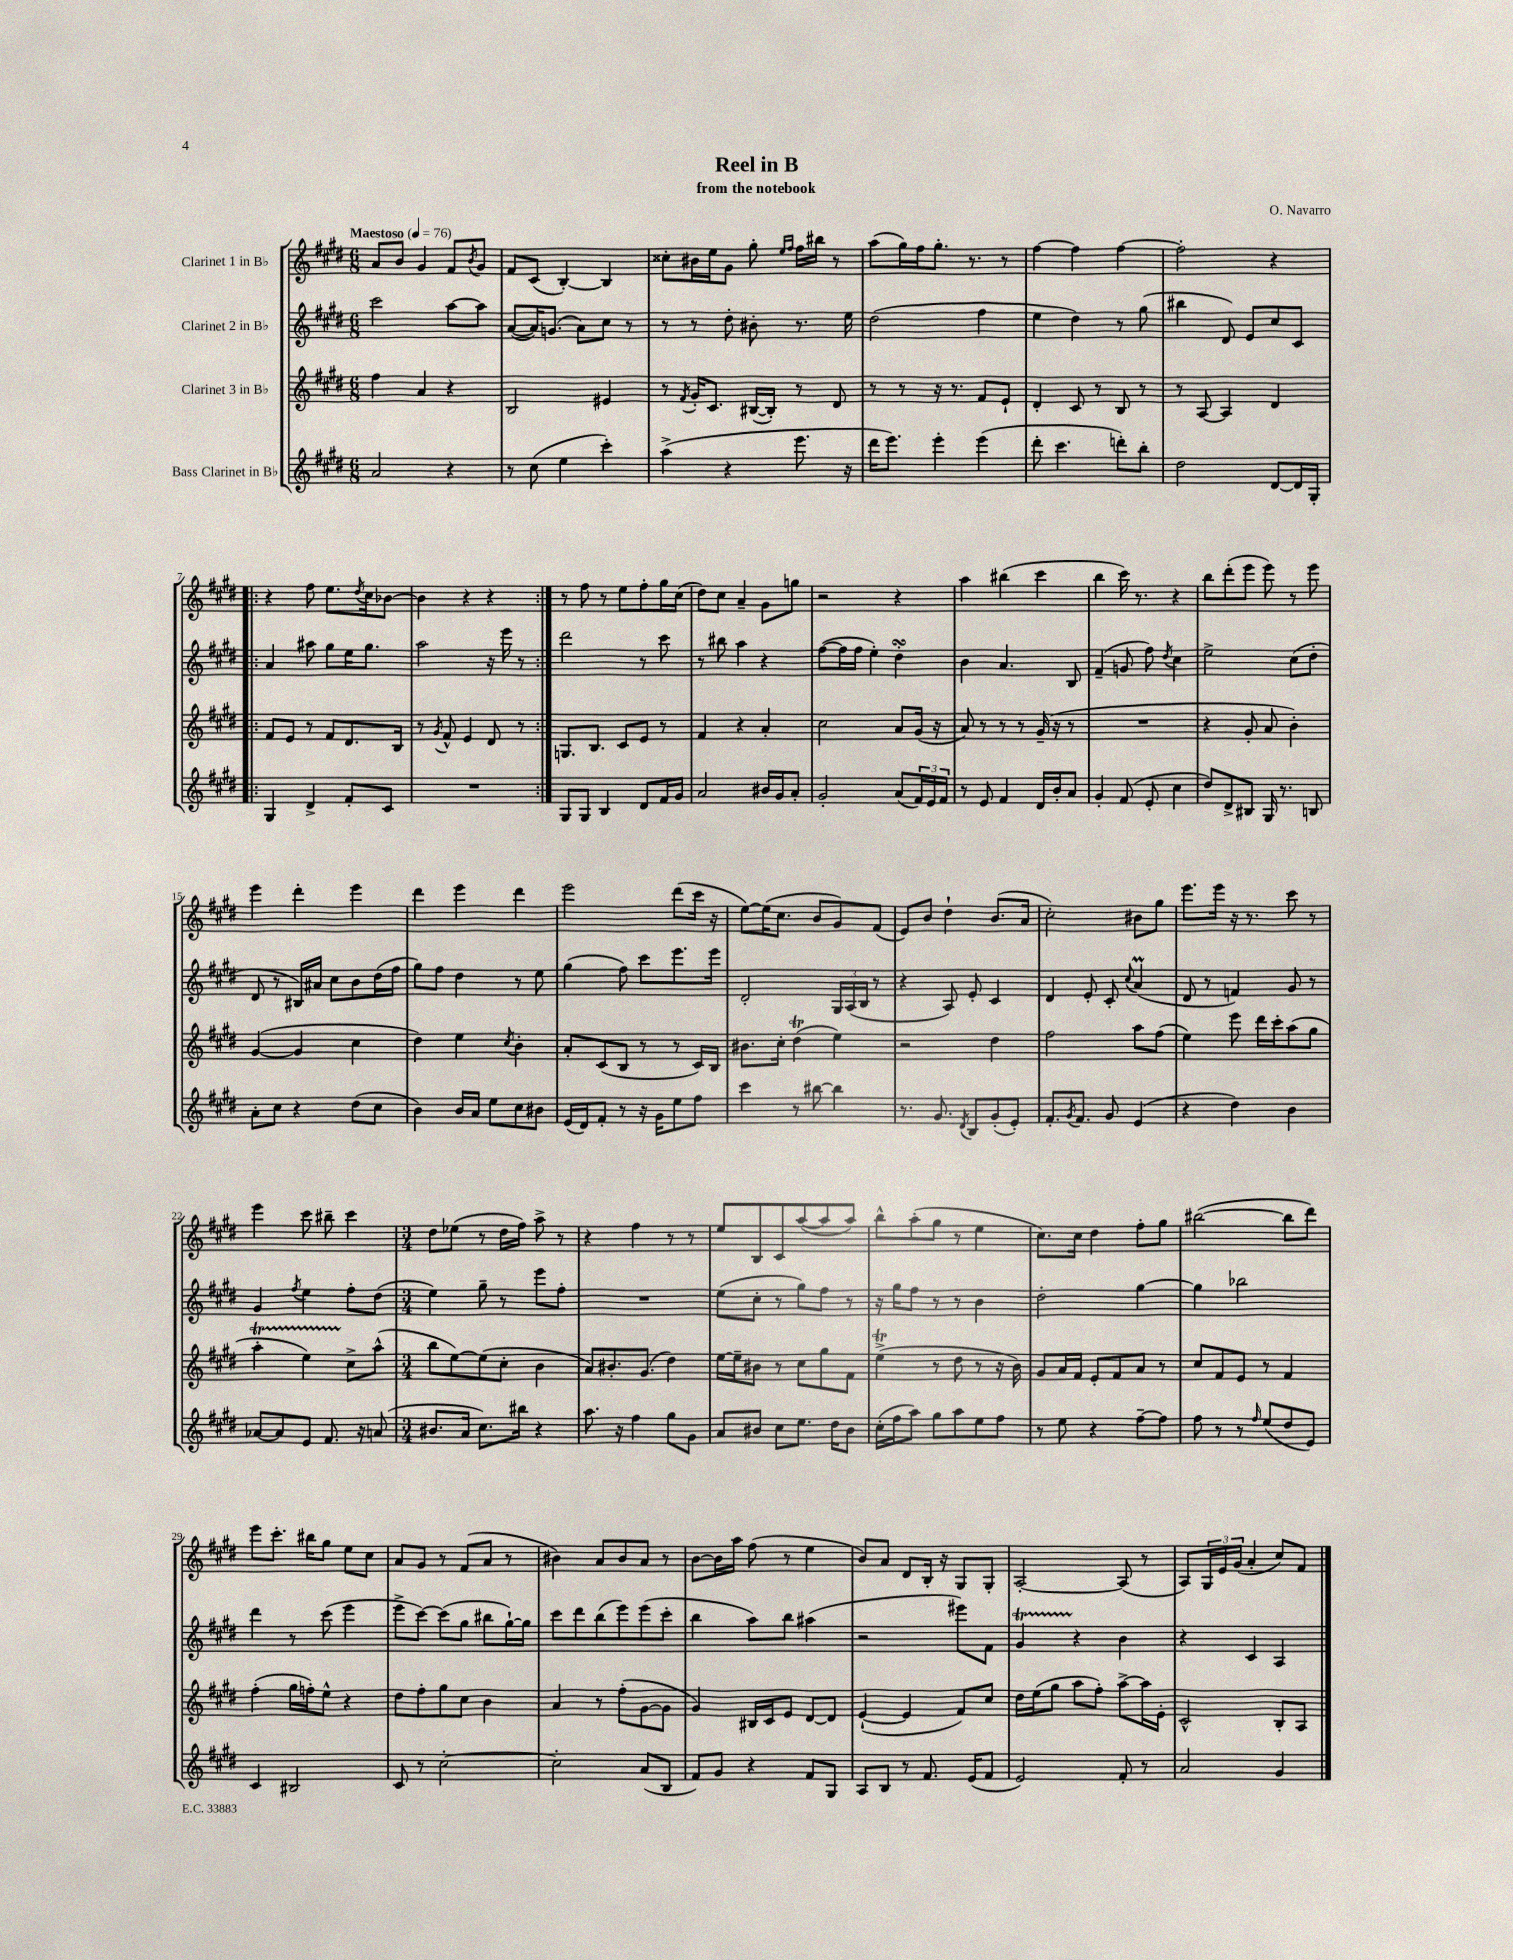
\header { title = "Reel in B" composer = "O. Navarro" subtitle = "from the notebook" }
<<
\new StaffGroup <<
\new Staff = "s0" \with { instrumentName = "Clarinet 1 in Bb" } {
    \clef treble \key e \major \numericTimeSignature \time 6/8 \tempo "Maestoso" 4 = 76
    a'8 b'8 gis'4 fis'8 \acciaccatura { b'8 } gis'8 |
    fis'8 cis'8( b4~-.) b4 |
    cisis''8-. bis'16 e''16 gis'8 gis''8-. \grace { e''16 fis''16 } fis''16 bis''16 r8 |
    a''8( gis''16) fis''16 gis''8.-. r8. r8 |
    fis''4~ fis''4 fis''4~ |
    fis''2-. r4 |
    \repeat volta 2 { r4 fis''8 e''8. \acciaccatura { dis''8 } cis''16 bes'8~ |
    bes'4 r4 r4 | }
    r8 fis''8 r8 e''8 fis''8-. gis''16 cis''16( |
    dis''8) cis''8 a'4-- gis'8 g''8 |
    r2 r4 |
    a''4 bis''4( cis'''4 |
    b''4 cis'''16) r8. r4 |
    b''8 dis'''8-.( e'''8 e'''8) r8 e'''8 |
    e'''4 dis'''4-. e'''4 |
    dis'''4 e'''4 dis'''4 |
    e'''2 dis'''8( cis'''16 r16 |
    e''8~) e''16( cis''8. b'8 gis'8) fis'8( |
    e'8) b'8 dis''4-! b'8.( a'16 |
    cis''2-.) bis'8 gis''8 |
    e'''8. e'''16 r16 r8. cis'''8 r8 |
    e'''4 cis'''8 bis''8-- cis'''4 |
    \numericTimeSignature \time 3/4 dis''8 ees''8( r8 dis''16 fis''16) a''8-> r8 |
    r4 fis''4 r8 r8 |
    e''8 b8 cis'8 a''8~( a''8 a''8) |
    b''8-^ a''8-.( gis''8 r8 e''4 |
    cis''8.) cis''16 dis''4 fis''8-. gis''8 |
    bis''2~( bis''8 dis'''8) |
    e'''8 cis'''8.-. bis''16 gis''8 e''8 cis''8 |
    a'8 gis'8 r8 fis'8( a'8 r8 |
    bis'4) a'8 bis'8 a'8 r8 |
    b'8~ b'16 a''16 fis''8( r8 e''4 |
    b'8) a'8 dis'8 b16-. r16 gis8 gis8-. |
    a2~-. a8( r8 |
    a8) \tuplet 3/2 { gis16 e'16 gis'16( } a'4-. cis''8) fis'8 \bar "|." |
}
\new Staff = "s1" \with { instrumentName = "Clarinet 2 in Bb" } {
    \clef treble \key e \major \numericTimeSignature \time 6/8
    cis'''2 a''8~ a''8 |
    a'8~( a'16) g'8.( a'8) cis''8 r8 |
    r8 r8 dis''8-. bis'8-. r8. e''16 |
    dis''2( fis''4 |
    e''4 dis''4) r8 gis''8( |
    bis''4 dis'8) e'8 cis''8 cis'8 |
    \repeat volta 2 { a'4 ais''8 gis''8 e''16 gis''8. |
    a''2 r16 e'''16 r8 | }
    dis'''2 r8 cis'''8 |
    r8 bis''8 a''4 r4 |
    fis''8~( fis''16 fis''16 e''4-.) dis''4-.\turn |
    b'4 a'4. b8 |
    fis'4--( g'8 fis''8) \acciaccatura { dis''8 } cis''4 |
    e''2-> cis''8( dis''8-. |
    dis'8 r8 bis16) ais'16 cis''8 b'8 dis''16( fis''16 |
    gis''8) fis''8 dis''4 r8 e''8 |
    gis''4( fis''8) cis'''8 e'''8. e'''16 |
    dis'2-. \tuplet 3/2 { gis16 a16( b16 } r8 |
    r4 a8) e'8-. cis'4 |
    dis'4 e'8-. cis'8-. \appoggiatura { cis''8 } a'4\prall( |
    dis'8 r8 f'4) gis'8 r8 |
    gis'4 \acciaccatura { fis''8 } e''4 fis''8-. dis''8( |
    \numericTimeSignature \time 3/4 e''4) gis''8-- r8 e'''8 fis''8-. |
    R2. |
    e''8( cis''8-. r8 gis''8) fis''8 r8 |
    r16 gis''16 fis''8 r8 r8 b'4 |
    dis''2-. gis''4~ |
    gis''4 bes''2 |
    dis'''4 r8 cis'''8( e'''4 |
    e'''8-> cis'''8~) cis'''8( gis''8 bis''8 gis''16~-!) gis''16 |
    cis'''8 dis'''8 b''8( e'''8) e'''8( cis'''8-. |
    b''4 a''8) b''8 ais''4( |
    r2 eis'''8) fis'8 |
    gis'4\startTrillSpan r4\stopTrillSpan b'4 |
    r4 cis'4 a4 \bar "|." |
}
\new Staff = "s2" \with { instrumentName = "Clarinet 3 in Bb" } {
    \clef treble \key e \major \numericTimeSignature \time 6/8
    fis''4 a'4 r4 |
    b2 eis'4 |
    r8 \acciaccatura { fis'8 } gis'16-. cis'8. bis16~( bis16-.) r8 dis'8 |
    r8 r8 r16 r8. fis'8 e'8-! |
    dis'4-. cis'8 r8 b8 r8 |
    r8 a8~ a4 dis'4 |
    \repeat volta 2 { fis'8 e'8 r8 fis'8 dis'8. b16 |
    r8 \acciaccatura { gis'8 } fis'8-^ e'4 dis'8 r8 | }
    g8. b8. cis'8 e'8 r8 |
    fis'4 r4 a'4-. |
    cis''2 a'8 gis'16( r16 |
    a'8) r8 r8 r8 gis'16--( r16 r8 |
    R2. |
    r4 gis'8-. a'8 b'4-.) |
    gis'4~( gis'4 cis''4 |
    dis''4) e''4 \acciaccatura { cis''8 } b'4-. |
    a'8-. cis'8( b8 r8 r8 cis'16) b16 |
    bis'8. cis''16-. dis''4\trill( e''4) |
    r2 dis''4 |
    fis''2 a''8 fis''8( |
    e''4) e'''8 dis'''16 cis'''16-. a''8( gis''8 |
    a''4-.\startTrillSpan e''4) cis''8->\stopTrillSpan a''8-^( |
    \numericTimeSignature \time 3/4 b''8 e''8~) e''8( cis''8-. b'4 |
    a'8) bis'8.-. gis'8.( dis''4) |
    e''16~ e''16-- bis'8 r8 cis''8 gis''8 fis'8 |
    e''4->\trill( r8 dis''8 r8 r16 b'16) |
    gis'8 a'16 fis'16 e'8-. fis'8 a'8 r8 |
    cis''8 fis'8 e'8 r8 fis'4 |
    fis''4-.( gis''16 f''16-.) e''8-^ r4 |
    dis''8 fis''8-. gis''8 cis''8 b'4 |
    a'4 r8 fis''8-.( gis'8~ gis'8 |
    gis'4) bis16 cis'16 e'8 dis'8~ dis'8 |
    e'4~-!( e'4 fis'8) cis''8 |
    dis''16 e''16( gis''8 a''8 fis''8-.) a''8~-> a''16 e'16-. |
    cis'2-^ b8-. a8 \bar "|." |
}
\new Staff = "s3" \with { instrumentName = "Bass Clarinet in Bb" } {
    \clef treble \key e \major \numericTimeSignature \time 6/8
    a'2 r4 |
    r8 cis''8( e''4 cis'''4-.) |
    a''4->( r4 e'''8. r16 |
    dis'''16 e'''8.) e'''4-. e'''4( |
    dis'''8-. cis'''4. d'''8-.) b''8-. |
    dis''2 dis'8~ dis'16 gis16-. |
    \repeat volta 2 { gis4 dis'4-> fis'8-. cis'8 |
    R2. | }
    gis8 gis8 b4 dis'8 fis'16 gis'16 |
    a'2 bis'16 gis'16 a'8-. |
    gis'2-. a'8( \tuplet 3/2 { fis'16) e'16 fis'16 } |
    r8 e'8 fis'4 dis'16 b'16-. a'8 |
    gis'4-. fis'8( e'8-. cis''4 |
    dis''8) dis'8-> bis8 gis16 r8. b8 |
    a'8-. cis''8 r4 dis''8( cis''8 |
    b'4) b'16 a'16 e''8 cis''8 bis'8 |
    e'16( dis'16) fis'8-. r8 r16 gis'16 e''8 fis''8 |
    cis'''4 r8 bis''8~ bis''4 |
    r8. gis'8. \acciaccatura { dis'8 } b8 gis'8-.( e'8-.) |
    fis'8.-. \acciaccatura { gis'8 } fis'8. gis'8 e'4( |
    r4 dis''4) b'4 |
    aes'8~ aes'8 e'8 fis'8. r16 a'8( |
    \numericTimeSignature \time 3/4 bis'8. a'16 cis''8.) bis''16 r4 |
    a''8. r16 fis''4 gis''8 gis'8 |
    a'8 bis'8 cis''8 e''8. dis''16 bis'8 |
    cis''16-.( fis''16 a''8) gis''8 a''8 e''8 fis''8 |
    r8 e''8 r4 fis''8~-- fis''8 |
    fis''8 r8 r8 \grace { fis''16 } e''8( dis''8 e'8) |
    cis'4 bis2 |
    cis'8 r8 cis''2~-. |
    cis''2-. a'8( b8 |
    fis'8) gis'8 r4 fis'8 gis8 |
    a8 b8 r8 fis'8. e'16( fis'8 |
    e'2) fis'8-. r8 |
    a'2 gis'4 \bar "|." |
}
>>
>>
